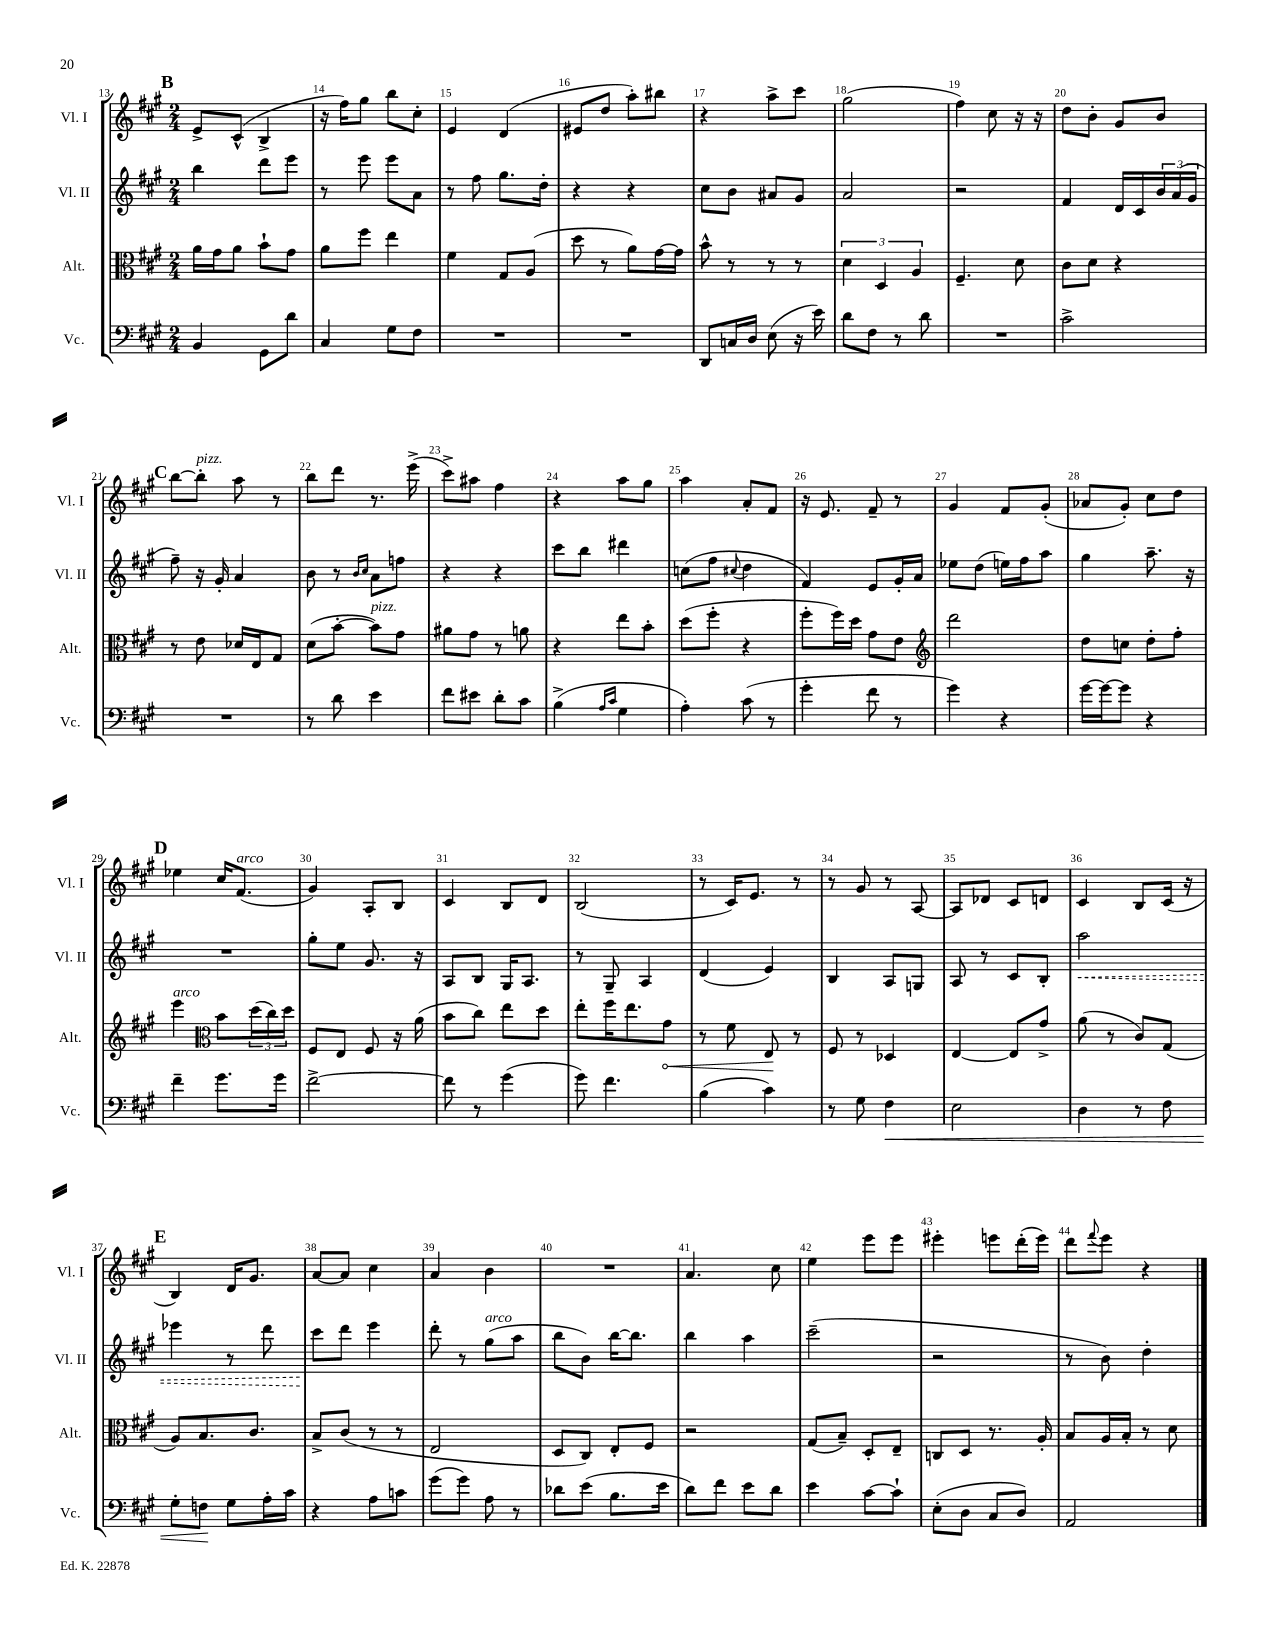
<<
\new StaffGroup <<
\new Staff = "s0" \with { instrumentName = "Vl. I" shortInstrumentName = "Vl. I" } {
    \clef treble \key a \major \numericTimeSignature \time 2/4
    \mark \markup { \bold "B" } e'8-> cis'8-^( b4-> |
    r16 fis''16) gis''8 b''8 cis''8-. |
    e'4 d'4( |
    eis'8 d''8 a''8-.) bis''8 |
    r4 a''8-> cis'''8 |
    gis''2( |
    fis''4) cis''8 r16 r16 |
    d''8 b'8-. gis'8 b'8 |
    \mark \markup { \bold "C" } b''8~ b''8-.^\markup { \italic "pizz." } a''8 r8 |
    b''8 d'''8 r8. e'''16->( |
    cis'''8->) ais''8 fis''4 |
    r4 a''8 gis''8 |
    a''4 a'8-. fis'8 |
    r16 e'8. fis'8-- r8 |
    gis'4 fis'8 gis'8-.( |
    aes'8 gis'8-.) cis''8 d''8 |
    \mark \markup { \bold "D" } ees''4 cis''16 fis'8.^\markup { \italic "arco" }( |
    gis'4) a8-. b8 |
    cis'4 b8 d'8 |
    b2( |
    r8 cis'16) e'8. r8 |
    r8 gis'8 r8 a8~ |
    a8 des'8 cis'8 d'8 |
    cis'4 b8 cis'16( r16 |
    \mark \markup { \bold "E" } b4) d'16 gis'8. |
    a'8~ a'8 cis''4 |
    a'4 b'4 |
    R2 |
    a'4. cis''8 |
    e''4 e'''8 e'''8 |
    eis'''4-. e'''8 d'''16-.( e'''16) |
    d'''8 \appoggiatura { fis'''8 } e'''8 r4 \bar "|." |
}
\new Staff = "s1" \with { instrumentName = "Vl. II" shortInstrumentName = "Vl. II" } {
    \clef treble \key a \major \numericTimeSignature \time 2/4
    \mark \markup { \bold "B" } b''4 d'''8 e'''8 |
    r8 e'''8 e'''8 a'8 |
    r8 fis''8 gis''8. d''16-. |
    r4 r4 |
    cis''8 b'8 ais'8 gis'8 |
    a'2 |
    r2 |
    fis'4 d'16 cis'16 \tuplet 3/2 { b'16 a'16( gis'16 } |
    \mark \markup { \bold "C" } fis''8--) r16 gis'16-. a'4 |
    b'8 r8 \grace { b'16 cis''16 } a'8 f''8 |
    r4 r4 |
    cis'''8 b''8 dis'''4 |
    c''8( fis''8 \appoggiatura { cis''8 } d''4 |
    fis'4) e'8 gis'16-. a'16 |
    ees''8 d''8( e''16) fis''16 a''8 |
    gis''4 a''8.-- r16 |
    \mark \markup { \bold "D" } R2 |
    gis''8-. e''8 gis'8. r16 |
    a8 b8 gis16 a8. |
    r8 gis8-- a4 |
    d'4( e'4) |
    b4 a8 g8 |
    a8 r8 cis'8 b8-. |
    \once \override Hairpin.style = #'dashed-line a''2\< |
    \mark \markup { \bold "E" } ees'''4 r8 d'''8 |
    cis'''8\! d'''8 e'''4 |
    d'''8-. r8 gis''8^\markup { \italic "arco" }( a''8 |
    b''8 b'8) b''16~ b''8. |
    b''4 a''4 |
    cis'''2--( |
    r2 |
    r8 b'8) d''4-. \bar "|." |
}
\new Staff = "s2" \with { instrumentName = "Alt." shortInstrumentName = "Alt." } {
    \clef alto \key a \major \numericTimeSignature \time 2/4
    \mark \markup { \bold "B" } a'16 gis'16 a'8 b'8-! gis'8 |
    a'8 fis''8 e''4 |
    fis'4 gis8 a8( |
    d''8 r8 a'8) gis'16~ gis'16 |
    b'8-^ r8 r8 r8 |
    \tuplet 3/2 { d'4 d4 a4 } |
    fis4.-- d'8 |
    cis'8 d'8 r4 |
    \mark \markup { \bold "C" } r8 e'8 des'16 e16 gis8 |
    d'8( b'8~-. b'8^\markup { \italic "pizz." }) gis'8 |
    ais'8 gis'8 r8 a'8 |
    r4 e''8 b'8-. |
    d''8( fis''8-. r4 |
    fis''8-. fis''16) d''16 gis'8 e'8 |
    \clef treble d'''2 |
    d''8 c''8 d''8-. fis''8-. |
    \mark \markup { \bold "D" } e'''4^\markup { \italic "arco" } \clef alto b'8 \tuplet 3/2 { d''16( cis''16) d''16 } |
    fis8 e8 fis8 r16 a'16( |
    b'8 cis''8) e''8 d''8 |
    e''8-. fis''16 e''8. \once \override Hairpin.circled-tip = ##t gis'8\< |
    r8 fis'8 e8\! r8 |
    fis8 r8 des4 |
    e4~ e8 gis'8-> |
    a'8( r8 cis'8) gis8( |
    \mark \markup { \bold "E" } a8) b8. cis'8. |
    b8-> cis'8( r8 r8 |
    e2 |
    d8 cis8) e8-. fis8 |
    r2 |
    gis8( b8--) d8-. e8-- |
    c8 d8 r8. a16-. |
    b8 a16 b16-. r8 d'8 \bar "|." |
}
\new Staff = "s3" \with { instrumentName = "Vc." shortInstrumentName = "Vc." } {
    \clef bass \key a \major \numericTimeSignature \time 2/4
    \mark \markup { \bold "B" } b,4 gis,8 d'8 |
    cis4 gis8 fis8 |
    R2 |
    R2 |
    d,8 c16 d16 e8( r16 e'16) |
    d'8 fis8 r8 d'8 |
    R2 |
    cis'2-> |
    \mark \markup { \bold "C" } R2 |
    r8 d'8 e'4 |
    fis'8 eis'8 d'8-. cis'8 |
    b4->( \grace { a16 cis'16 } gis4 |
    a4-.) cis'8( r8 |
    gis'4-. fis'8 r8 |
    gis'4) r4 |
    gis'16~ gis'16~ gis'8 r4 |
    \mark \markup { \bold "D" } fis'4-- gis'8. gis'16 |
    fis'2~-> |
    fis'8 r8 gis'4( |
    gis'8) fis'4. |
    b4( cis'4) |
    r8 gis8 fis4\< |
    e2 |
    d4 r8 fis8 |
    \mark \markup { \bold "E" } gis8-. f8\! gis8 a16-. cis'16 |
    r4 a8 c'8 |
    gis'8( gis'8) a8 r8 |
    des'8 e'8( b8. e'16 |
    d'8) fis'8 e'8 d'8 |
    e'4 cis'8~ cis'8-! |
    e8-.( d8 cis8 d8) |
    a,2 \bar "|." |
}
>>
>>
\layout { \context { \Score currentBarNumber = #13 \override BarNumber.break-visibility = ##(#f #t #t) barNumberVisibility = #all-bar-numbers-visible } }
